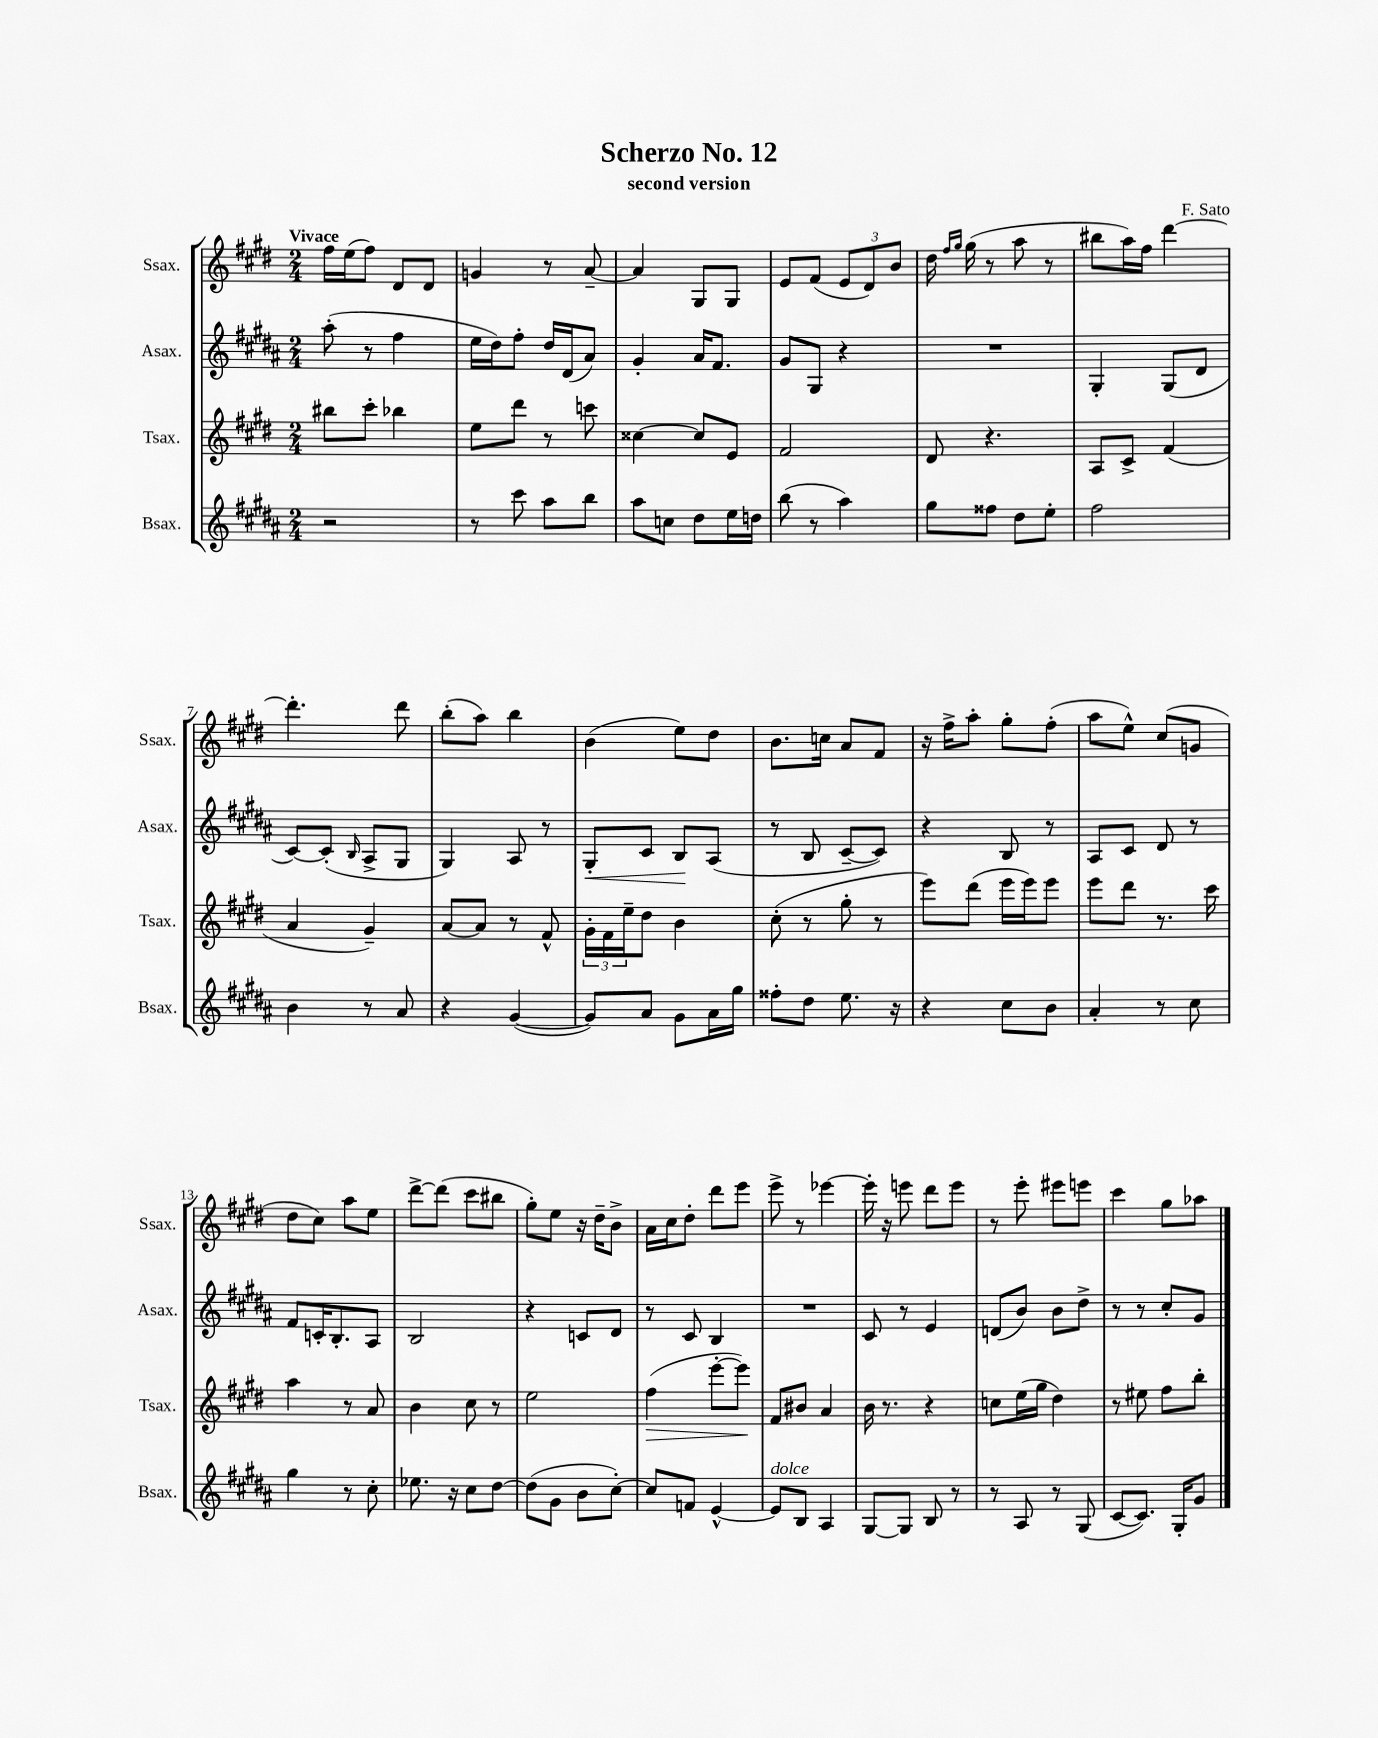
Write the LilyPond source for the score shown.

\header { title = "Scherzo No. 12" composer = "F. Sato" subtitle = "second version" }
<<
\new StaffGroup <<
\new Staff = "s0" \with { instrumentName = "Ssax." shortInstrumentName = "Ssax." } {
    \clef treble \key e \major \numericTimeSignature \time 2/4 \tempo "Vivace"
    fis''16 e''16( fis''8) dis'8 dis'8 |
    g'4 r8 a'8~-- |
    a'4 gis8 gis8 |
    e'8 fis'8( \tuplet 3/2 { e'8 dis'8) b'8 } |
    dis''16 \grace { fis''16 gis''16 } gis''16( r8 a''8 r8 |
    bis''8 a''16) fis''16 dis'''4~ |
    dis'''4.-. dis'''8 |
    b''8-.( a''8) b''4 |
    b'4( e''8) dis''8 |
    b'8. c''16 a'8 fis'8 |
    r16 fis''16-> a''8-. gis''8-. fis''8-.( |
    a''8 e''8-^) cis''8( g'8 |
    dis''8 cis''8) a''8 e''8 |
    dis'''8~-> dis'''8( cis'''8 bis''8 |
    gis''8-.) e''8 r16 dis''16-- b'8-> |
    a'16 cis''16 dis''8-. dis'''8 e'''8 |
    e'''8-> r8 ees'''4~ |
    ees'''16-. r16 e'''8 dis'''8 e'''8 |
    r8 e'''8-. eis'''8 e'''8 |
    cis'''4 gis''8 aes''8 \bar "|." |
}
\new Staff = "s1" \with { instrumentName = "Asax." shortInstrumentName = "Asax." } {
    \clef treble \key b \major \numericTimeSignature \time 2/4
    ais''8-.( r8 fis''4 |
    e''16 dis''16) fis''8-. dis''16 dis'16( ais'8) |
    gis'4-. ais'16 fis'8. |
    gis'8 gis8 r4 |
    R2 |
    gis4-. gis8( dis'8 |
    cis'8~) cis'8-.( \grace { b16 } ais8-> gis8 |
    gis4) ais8 r8 |
    gis8-.\< cis'8 b8\! ais8( |
    r8 b8 cis'8~-- cis'8) |
    r4 b8 r8 |
    ais8 cis'8 dis'8 r8 |
    fis'8 c'16-. b8.-. ais8 |
    b2 |
    r4 c'8 dis'8 |
    r8 cis'8 b4 |
    R2 |
    cis'8 r8 e'4 |
    d'8( b'8) b'8 dis''8-> |
    r8 r8 cis''8-. gis'8 \bar "|." |
}
\new Staff = "s2" \with { instrumentName = "Tsax." shortInstrumentName = "Tsax." } {
    \clef treble \key e \major \numericTimeSignature \time 2/4
    bis''8 cis'''8-. bes''4 |
    e''8 dis'''8 r8 c'''8 |
    cisis''4~ cisis''8 e'8 |
    fis'2 |
    dis'8 r4. |
    a8 cis'8-> fis'4( |
    a'4 gis'4--) |
    a'8~ a'8 r8 fis'8-^ |
    \tuplet 3/2 { gis'16-. fis'16 e''16-- } dis''8 b'4 |
    cis''8-.( r8 gis''8-. r8 |
    e'''8) dis'''8( e'''16 e'''16) e'''8 |
    e'''8 dis'''8 r8. cis'''16 |
    a''4 r8 a'8 |
    b'4 cis''8 r8 |
    e''2 |
    fis''4\>( e'''8~-. e'''8\!) |
    fis'8 bis'8 a'4 |
    b'16 r8. r4 |
    c''8 e''16( gis''16 dis''4) |
    r8 eis''8 fis''8 b''8-. \bar "|." |
}
\new Staff = "s3" \with { instrumentName = "Bsax." shortInstrumentName = "Bsax." } {
    \clef treble \key b \major \numericTimeSignature \time 2/4
    r2 |
    r8 cis'''8 ais''8 b''8 |
    ais''8 c''8 dis''8 e''16 d''16 |
    b''8( r8 ais''4) |
    gis''8 fisis''8 dis''8 e''8-. |
    fis''2 |
    b'4 r8 ais'8 |
    r4 gis'4~( |
    gis'8) ais'8 gis'8 ais'16 gis''16 |
    fisis''8-. dis''8 e''8. r16 |
    r4 cis''8 b'8 |
    ais'4-. r8 cis''8 |
    gis''4 r8 cis''8-. |
    ees''8. r16 cis''8 dis''8~ |
    dis''8( gis'8 b'8 cis''8~-.) |
    cis''8 f'8 e'4~-^ |
    e'8^\markup { \italic "dolce" } b8 ais4 |
    gis8~ gis8 b8 r8 |
    r8 ais8 r8 gis8( |
    cis'8~ cis'8.) gis16-. gis'8 \bar "|." |
}
>>
>>
